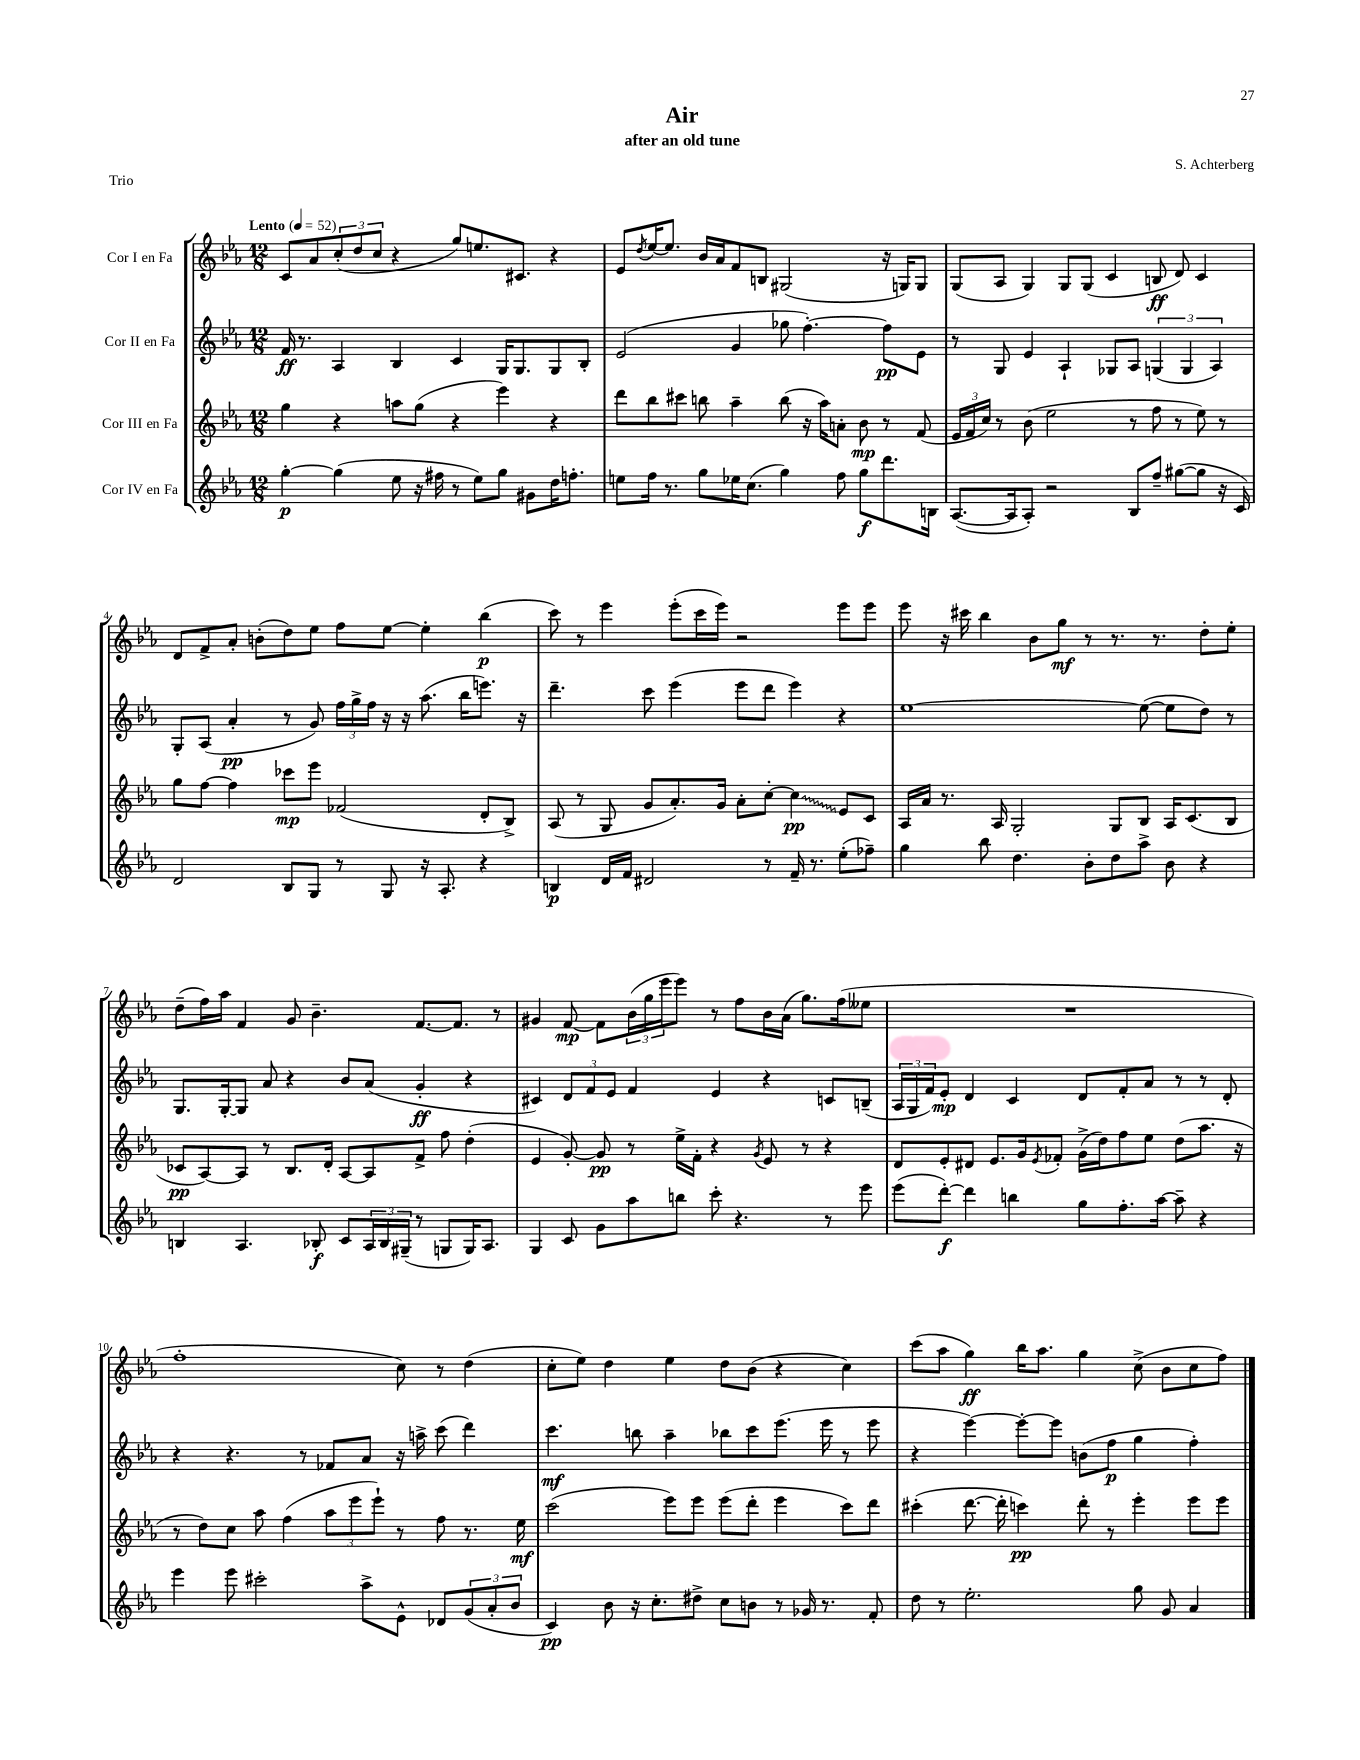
\header { title = "Air" composer = "S. Achterberg" subtitle = "after an old tune" piece = "Trio" }
<<
\new StaffGroup <<
\new Staff = "s0" \with { instrumentName = "Cor I en Fa" } {
    \clef treble \key ees \major \numericTimeSignature \time 12/8 \tempo "Lento" 4 = 52
    c'8 aes'8 \tuplet 3/2 { c''8-.( d''8 c''8 } r4 g''8) e''8. cis'8. r4 |
    ees'8 \acciaccatura { d''8 } ees''16~ ees''8. bes'16 aes'16 f'8 b8 gis2( r16 g16) g8 |
    g8( aes8 g4) g8 g8( c'4 b8\ff d'8) c'4 |
    d'8 f'8-> aes'8-. b'8-.( d''8) ees''8 f''8 ees''8~ ees''4-. bes''4\p( |
    c'''8) r8 ees'''4 ees'''8-.( c'''16 ees'''16) r2 ees'''8 ees'''8 |
    ees'''8 r16 cis'''16 bes''4 bes'8 g''8\mf r8 r8. r8. d''8-. ees''8-. |
    d''8--( f''16) aes''16 f'4 g'8 bes'4.-- f'8.~ f'8. r8 |
    gis'4 f'8~\mp f'8 \tuplet 3/2 { bes'16( g''16 ees'''16 } ees'''8) r8 f''8 bes'16 aes'16( g''8.) f''16( eeses''8 |
    R1. |
    f''1-. c''8) r8 d''4( |
    c''8-. ees''8) d''4 ees''4 d''8 bes'8( r4 c''4) |
    c'''8( aes''8 g''4\ff) bes''16 aes''8. g''4 c''8->( bes'8 c''8 f''8) \bar "|." |
}
\new Staff = "s1" \with { instrumentName = "Cor II en Fa" } {
    \clef treble \key ees \major \numericTimeSignature \time 12/8
    f'16\ff r8. aes4 bes4 c'4 g16 g8. g8 bes8-. |
    ees'2( g'4 ges''8 f''4.~-.) f''8\pp ees'8 |
    r8 g8 ees'4 aes4-! ges8 aes8 \tuplet 3/2 { g4( g4 aes4) } |
    g8-. aes8( aes'4-.\pp r8 g'8) \tuplet 3/2 { f''16 g''16-> f''16 } r16 r16 aes''8.( bes''16 e'''8.) r16 |
    d'''4.-- c'''8 ees'''4( ees'''8 d'''8 ees'''4) r4 |
    ees''1~ ees''8~( ees''8 d''8) r8 |
    g8. g16~-. g8 aes'8 r4 bes'8 aes'8( g'4-.\ff r4 |
    cis'4) \tuplet 3/2 { d'8 f'8 ees'8 } f'4 ees'4 r4 c'8 b8--( |
    \tuplet 3/2 { aes16 g16 f'16) } ees'8-.\mp d'4 c'4 d'8 f'8-. aes'8 r8 r8 d'8-. |
    r4 r4. r8 fes'8 aes'8 r16 a''16-> c'''8( d'''4) |
    c'''4.\mf b''8 aes''4-- bes''8 c'''8 ees'''8.( ees'''16 r8 ees'''8 |
    r4 ees'''4~) ees'''8~-. ees'''8 b'8( f''8\p g''4 f''4-.) \bar "|." |
}
\new Staff = "s2" \with { instrumentName = "Cor III en Fa" } {
    \clef treble \key ees \major \numericTimeSignature \time 12/8
    g''4 r4 a''8 g''8( r4 ees'''4) r4 |
    d'''8 bes''8 cis'''8 b''8 aes''4-- b''8( r16 aes''16) a'8-. bes'8\mp r8 f'8( |
    \tuplet 3/2 { ees'16 f'16 c''16) } r8 bes'8( ees''2 r8 f''8 r8 ees''8) r8 |
    g''8 f''8~ f''4 ces'''8\mp ees'''8 fes'2( d'8-. bes8->) |
    aes8( r8 g8 g'8 aes'8.-.) g'16 aes'8-. c''8~-. \once \override Glissando.style = #'zigzag c''4\glissando\pp ees'8 c'8 |
    aes16 aes'16 r8. aes16 g2-. g8 bes8 aes16 c'8.( bes8 |
    ces'8\pp aes8~) aes8 r8 bes8. d'16-. aes8~ aes8 f'8-> f''8 d''4-.( |
    ees'4 g'8~-.) g'8\pp r8 ees''16-> f'16-. r4 \acciaccatura { g'8 } ees'8 r8 r4 |
    d'8 ees'8-. dis'8 ees'8. g'16 \acciaccatura { ees'8 } fes'8-. g'16->( d''16) f''8 ees''8 d''8( aes''8. r16 |
    r8 d''8) c''8 aes''8 f''4( \tuplet 3/2 { aes''8 ees'''8 ees'''8-!) } r8 f''8 r8. ees''16\mf |
    c'''2( ees'''8) ees'''8 ees'''8( d'''8-. ees'''4 c'''8) d'''8 |
    cis'''4-.( d'''8.~ d'''16-. c'''4\pp) d'''8-. r8 ees'''4-. ees'''8 ees'''8 \bar "|." |
}
\new Staff = "s3" \with { instrumentName = "Cor IV en Fa" } {
    \clef treble \key ees \major \numericTimeSignature \time 12/8
    g''4~-.\p g''4( ees''8 r16 fis''16 r8 ees''8) g''8 gis'8 d''16 f''8.-. |
    e''8 f''16 r8. g''8 ees''16 c''8.( g''4) f''8 g''8\f d'''8. b16 |
    aes8.~( aes16 aes8-.) r2 bes8 f''8-- gis''8~( gis''8 r16 c'16) |
    d'2 bes8 g8 r8 g8 r16 aes8.-. r4 |
    b4\p d'16 f'16 dis'2 r8 f'16-- r8. ees''8-.( fes''8--) |
    g''4 bes''8 d''4. bes'8-. d''8 aes''8-> bes'8 r4 |
    b4 aes4. bes8-.\f c'8 \tuplet 3/2 { aes16 bes16 gis16--( } r8 g8 g16) aes8. |
    g4 c'8 g'8 aes''8 b''8 c'''8-. r4. r8 ees'''8 |
    ees'''8( d'''8~-.\f) d'''4 b''4 g''8 f''8.-. aes''16~ aes''8-- r4 |
    ees'''4 ees'''8 cis'''2-. aes''8-> ees'8-^ des'8 \tuplet 3/2 { g'8( aes'8-. bes'8 } |
    c'4\pp) bes'8 r16 c''8.-. dis''8-> c''8 b'8 r8 ges'16 r8. f'8-. |
    d''8 r8 ees''2.-. g''8 g'8 aes'4 \bar "|." |
}
>>
>>
